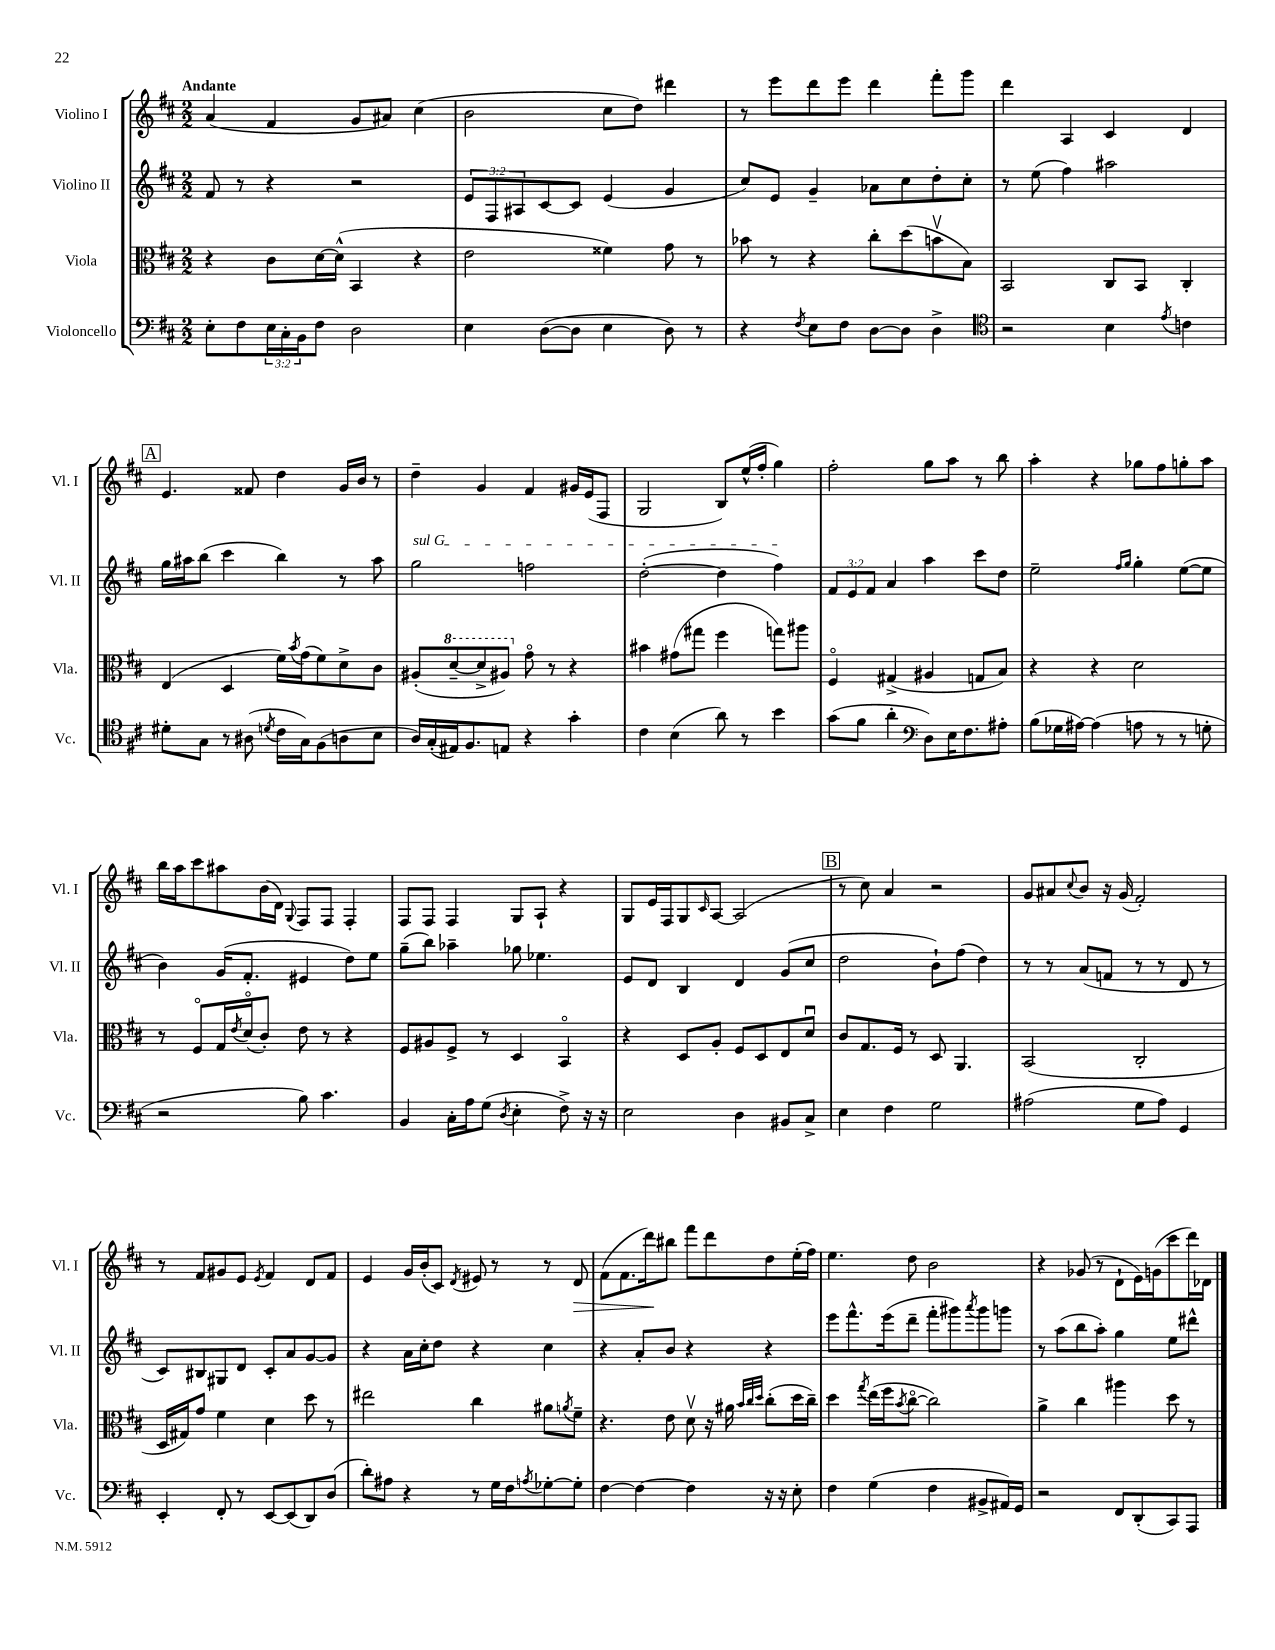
<<
\new StaffGroup <<
\new Staff = "s0" \with { instrumentName = "Violino I" shortInstrumentName = "Vl. I" } {
    \clef treble \key d \major \numericTimeSignature \time 2/2 \tempo "Andante"
    a'4( fis'4 g'8 ais'8) cis''4( |
    b'2 cis''8 d''8) dis'''4 |
    r8 e'''8 d'''8 e'''8 d'''4 fis'''8-. g'''8 |
    d'''4 a4 cis'4 d'4 |
    \mark \markup { \box "A" } e'4. fisis'8 d''4 g'16 b'16 r8 |
    d''4-- g'4 fis'4 gis'16 e'16( fis8 |
    g2 b8) e''16-^( fis''16-. g''4) |
    fis''2-. g''8 a''8 r8 b''8 |
    a''4-. r4 ges''8 fis''8 g''8-. a''8 |
    b''16 a''16 cis'''8 ais''8 b'16( d'16) \appoggiatura { g8 } fis8 fis8 fis4-. |
    fis8 fis8 fis4 g8 a8-! r4 |
    g8 e'16 fis16 g8 \grace { cis'16 } a8~ a2( |
    \mark \markup { \box "B" } r8 cis''8) a'4 r2 |
    g'8 ais'8 \appoggiatura { cis''8 } b'8 r16 g'16( fis'2-.) |
    r8 fis'8 gis'8 e'8 \acciaccatura { e'8 } fis'4 d'8 fis'8 |
    e'4 g'16 b'16-.( cis'8) \acciaccatura { d'8 } eis'8 r8 r8 d'8\> |
    fis'8( fis'8. d'''16\!) bis''8 fis'''8 d'''8 d''8 e''16-.( fis''16) |
    e''4. d''8 b'2 |
    r4 ges'8( r8 d'8-! e'16) g'16( cis'''8 d'''16) des'16 \bar "|." |
}
\new Staff = "s1" \with { instrumentName = "Violino II" shortInstrumentName = "Vl. II" } {
    \clef treble \key d \major \numericTimeSignature \time 2/2 \override Staff.TupletNumber.text = #tuplet-number::calc-fraction-text
    fis'8 r8 r4 r2 |
    \tuplet 3/2 { e'8 fis8 ais8 } cis'8~ cis'8 e'4( g'4 |
    cis''8) e'8 g'4-- aes'8 cis''8 d''8-. cis''8-. |
    r8 e''8( fis''4) ais''2 |
    \mark \markup { \box "A" } g''16 ais''16 b''8( cis'''4 b''4) r8 ais''8 |
    \once \override TextSpanner.bound-details.left.text = \markup { \italic "sul G" } g''2\startTextSpan f''2 |
    d''2~-.( d''4 fis''4\stopTextSpan) |
    \tuplet 3/2 { fis'8 e'8 fis'8 } a'4 a''4 cis'''8 d''8 |
    e''2-- \grace { fis''16 g''16 } g''4-. e''8~( e''8 |
    b'4) g'16( fis'8.-. eis'4 d''8) e''8 |
    g''8--( b''8) aes''4-- ges''8 ees''4. |
    e'8 d'8 b4 d'4 g'8( cis''8 |
    \mark \markup { \box "B" } d''2 b'8-!) fis''8( d''4) |
    r8 r8 a'8( f'8 r8 r8 d'8 r8 |
    cis'8) bis8 gis8 d'8 cis'8-. a'8 g'8~ g'8 |
    r4 a'16 cis''16-. d''8 r4 cis''4 |
    r4 a'8-. b'8 r4 r4 |
    e'''8 fis'''8.-^ e'''16( d'''8-- fis'''8-. gis'''8) \acciaccatura { a'''8 } gis'''8 g'''8 |
    r8 a''8( b''8 a''8-.) g''4 e''8 dis'''8-^ \bar "|." |
}
\new Staff = "s2" \with { instrumentName = "Viola" shortInstrumentName = "Vla." } {
    \clef alto \key d \major \numericTimeSignature \time 2/2
    r4 cis'8 d'16~ d'16-^( b,4 r4 |
    e'2 fisis'4) g'8 r8 |
    bes'8 r8 r4 cis''8-. d''8( b'8\upbow b8) |
    b,2 cis8 b,8 cis4-. |
    \mark \markup { \box "A" } e4( d4 fis'16) \acciaccatura { b'8 } g'16( fis'8) d'8-> cis'8 |
    ais8-.( \ottava #1 d''8~-- d''8-> ais'8) \ottava #0 g'8\flageolet r8 r4 |
    bis'4 gis'8( gis''8 fis''4 g''8) ais''8 |
    fis4\flageolet gis4->( ais4 g8 b8) |
    r4 r4 d'2 |
    r8 fis8\flageolet g16 \acciaccatura { e'8 } d'16\flageolet( cis'8-.) e'8 r8 r4 |
    fis8 ais8 fis8-> r8 d4 b,4\flageolet |
    r4 d8 a8-. fis8 d8 e8 d'8\downbow |
    \mark \markup { \box "B" } cis'8 g8. fis16 r8 d8 a,4. |
    b,2( cis2-. |
    d16 gis16) g'8 fis'4 d'4 d''8 r8 |
    eis''2 cis''4 ais'8 \acciaccatura { a'8 } fis'8-- |
    r4. e'8 d'8\upbow r16 ais'16 \grace { b'32 cis''32 d''32 } cis''8-.( d''16 cis''16--) |
    d''4 \acciaccatura { g''8 } e''16( fis''16 \acciaccatura { b'8 } cis''8~\flageolet cis''2) |
    a'4-> cis''4 ais''4 d''8 r8 \bar "|." |
}
\new Staff = "s3" \with { instrumentName = "Violoncello" shortInstrumentName = "Vc." } {
    \clef bass \key d \major \numericTimeSignature \time 2/2 \override Staff.TupletNumber.text = #tuplet-number::calc-fraction-text
    e8-. fis8 \tuplet 3/2 { e16 cis16-. b,16 } fis8 d2 |
    e4 d8~( d8 e4 d8) r8 |
    r4 \acciaccatura { fis8 } e8 fis8 d8~ d8 d4-> |
    \clef tenor r2 b4 \acciaccatura { e'8 } c'4 |
    \mark \markup { \box "A" } dis'8-. g8 r8 ais8( \acciaccatura { d'8 } cis'16 g16) fis8( a8 b8 |
    a16) g16-.( eis16) fis8. e8 r4 g'4-. |
    cis'4 b4( a'8) r8 b'4 |
    g'8( fis'8 a'4-. \clef bass d8) e16 fis8. ais8-. |
    b8( ges16 ais16~) ais4( a8 r8 r8 g8-. |
    r2 b8) cis'4. |
    b,4 cis16-. a16 g8( \acciaccatura { d8 } e4-. fis8->) r16 r16 |
    e2 d4 bis,8 cis8-> |
    \mark \markup { \box "B" } e4 fis4 g2 |
    ais2( g8 ais8) g,4 |
    e,4-. fis,8-. r8 e,8~ e,8( d,8) d8( |
    d'8-.) ais8 r4 r8 g16 fis16 \acciaccatura { a8 } ges8~-. ges8-. |
    fis4~ fis4~ fis4 r16 r16 e8-. |
    fis4 g4( fis4 bis,8-> ais,16) g,16 |
    r2 fis,8 d,8-.( cis,8) a,,8 \bar "|." |
}
>>
>>
\layout { \context { \Score \remove "Bar_number_engraver" } }
